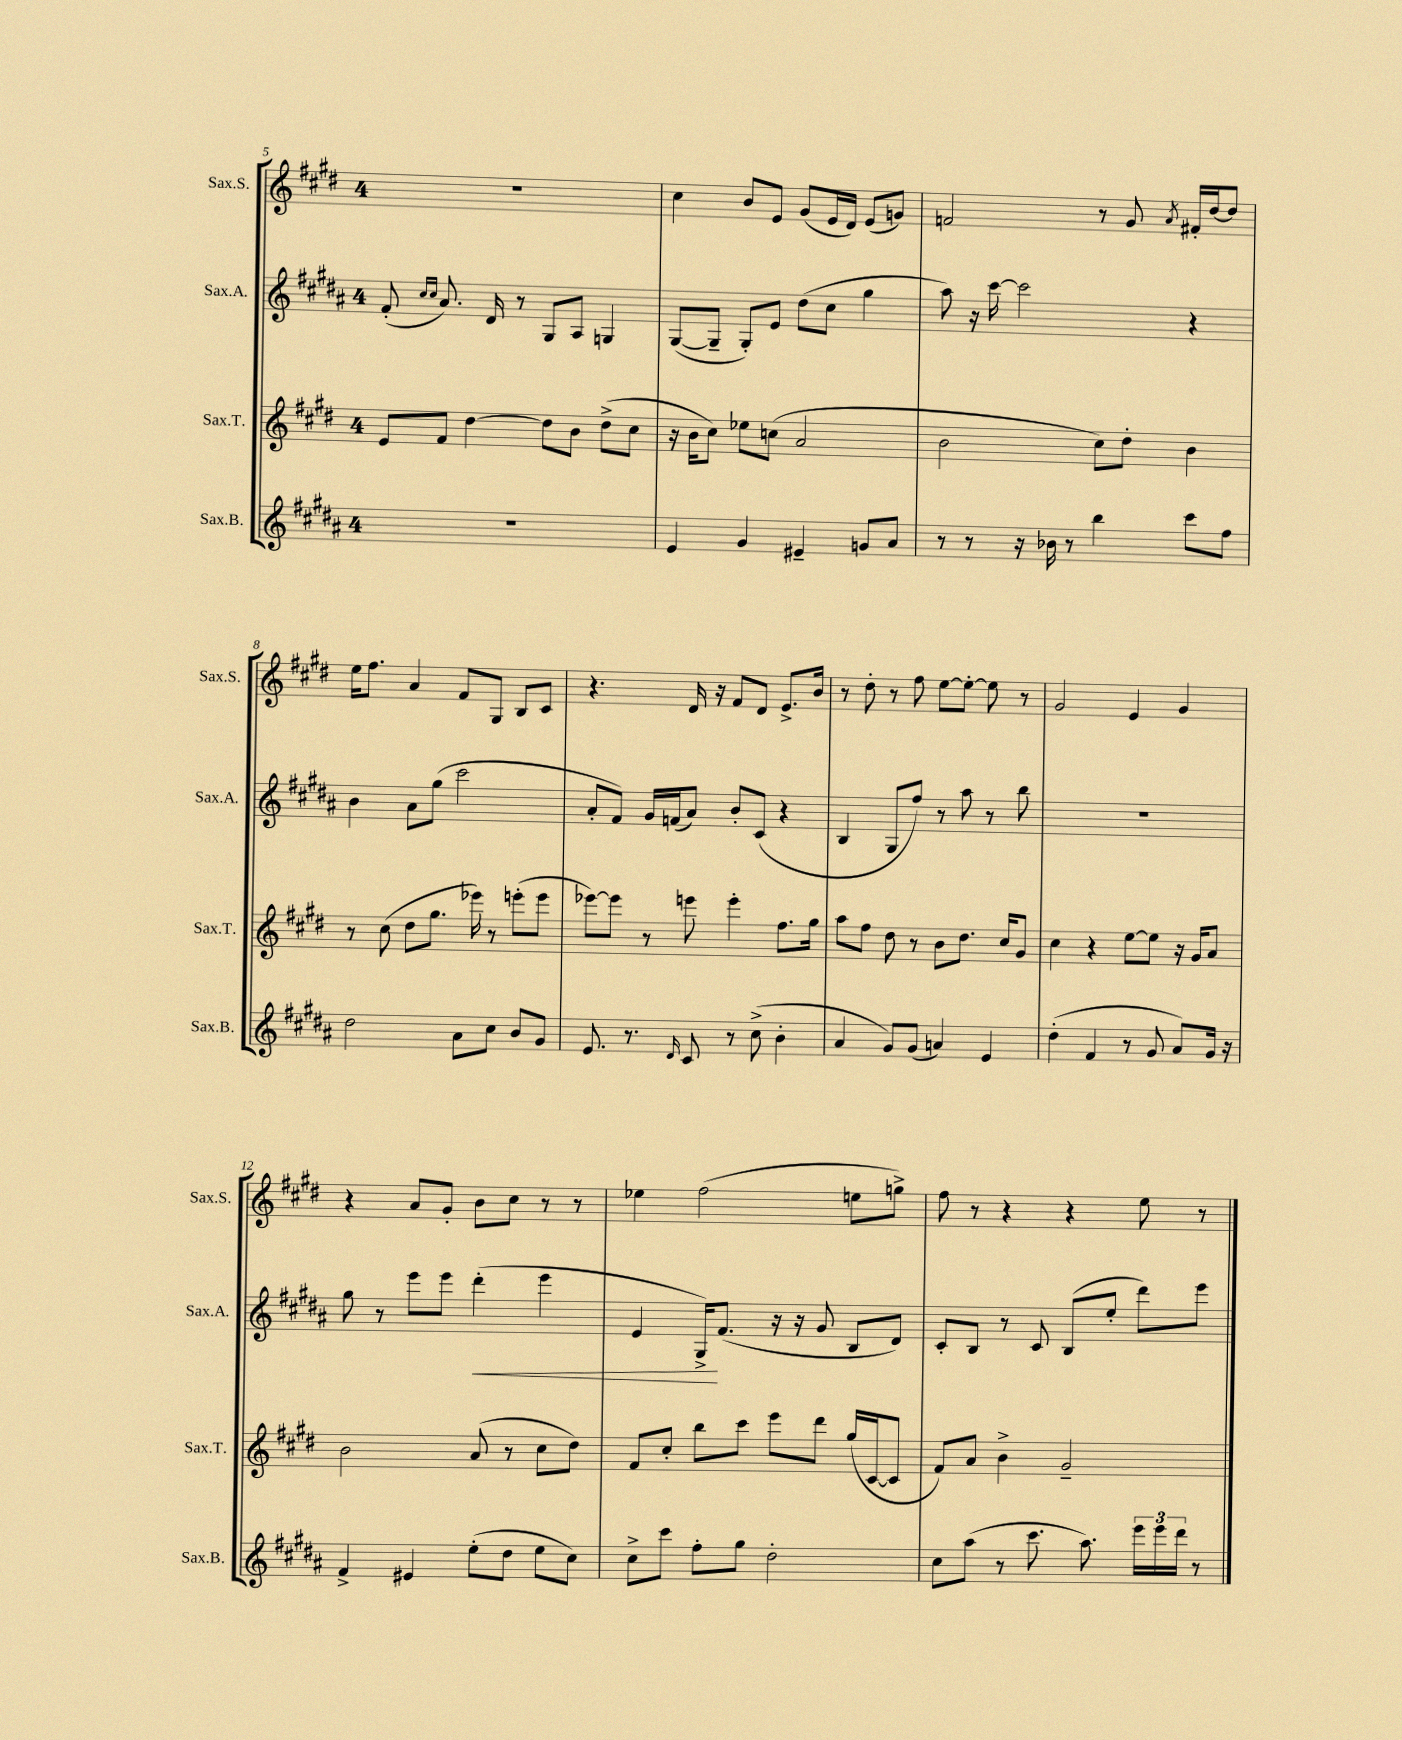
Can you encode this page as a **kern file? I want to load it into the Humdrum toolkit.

**kern	**kern	**kern	**kern
*staff4	*staff3	*staff2	*staff1
*clefG2	*clefG2	*clefG2	*clefG2
*k[f#c#g#d#a#]	*k[f#c#g#d#]	*k[f#c#g#d#a#]	*k[f#c#g#d#]
*M4/4	*M4/4	*M4/4	*M4/4
1r	8e	(8f#'	1r
.	.	16qqcc#	.
.	.	16qqcc#	.
.	8f#	8.a#)	.
.	[4dd#	.	.
.	.	16d#	.
.	.	8r	.
.	8dd#]	8G#	.
.	8b	8A#	.
.	(8dd#^	4G	.
.	8cc#	.	.
=	=	=	=
4e	16r	([8G#	4cc#
.	16b	.	.
.	8cc#)	8G#~]	.
4g#	8ee-	8G#')	8b
.	(8cc	8e	8e
4e#~	2a	(8dd#	(8g#
.	.	8cc#	16e
.	.	.	16d#)
8g	.	4gg#	(8e
8a#	.	.	8g)
=	=	=	=
8r	2b	8aa#)	2f
8r	.	16r	.
.	.	[16ccc#	.
16r	.	2ccc#]	.
16b-	.	.	.
8r	.	.	.
4bb	8cc#)	.	8r
.	8dd#'	.	8g#
.	.	.	8qa
8ccc#	4b	4r	16f#'
.	.	.	[16dd#
8ff#	.	.	8dd#]
=	=	=	=
2dd#	8r	4b	16ee
.	.	.	8.ff#
.	(8cc#	.	.
.	8dd#	8a#	4a
.	8.gg#	(8gg#	.
8a#	.	2ccc#	8f#
.	16eee-)	.	.
8cc#	8r	.	8G#
8b	(8eee'	.	8B
8g#	8eee	.	8c#
=	=	=	=
8.e	[8eee-)	8a#'	4.r
.	8eee-]	8f#)	.
8.r	.	.	.
.	8r	16g#	.
.	.	(16f	.
16qqd#	.	.	.
8c#	8eee	8a#)	16d#
.	.	.	16r
8r	4eee'	8b'	8f#
(8cc#^	.	(8c#	8d#
4b'	8.ff#	4r	8.e^
.	16gg#	.	16b
=	=	=	=
4a#	8aa	4B	8r
.	8ff#	.	8dd#'
8g#)	8dd#	8G#	8r
(8g#	8r	8ff#)	8ff#
4a)	8b	8r	[8ee
.	8.dd#	8aa#	8ee'_
4e	.	8r	8ee]
.	16cc#	.	.
.	8g#	8bb	8r
=	=	=	=
(4dd#'	4cc#	1r	2g#
4f#	4r	.	.
8r	[8ee	.	4e
8g#	8ee]	.	.
8a#)	16r	.	4g#
.	16g#	.	.
16g#	8a	.	.
16r	.	.	.
=	=	=	=
4f#^	2b	8gg#	4r
.	.	8r	.
4e#	.	8eee	8a
.	.	8eee	8g#'
(8ee'	(8a	(4ddd#'	8b
8dd#	8r	.	8cc#
8ee	8cc#	4eee	8r
8cc#)	8dd#)	.	8r
=	=	=	=
8cc#^	8f#	4e	4ee-
8ccc#	8cc#'	.	.
8ff#'	8bb	16G#^)	(2ff#
.	.	(8.f#	.
8gg#	8ccc#	.	.
2dd#'	8eee	16r	.
.	.	16r	.
.	8ddd#	8g#	.
.	(16gg#	8B	8ee
.	[16c#	.	.
.	8c#]	8d#)	8gg^)
=	=	=	=
8cc#	8f#)	8c#'	8ff#
(8aa#	8a	8B	8r
8r	4b^	8r	4r
8.ccc#	.	8c#	.
.	2g#~	(8B	4r
8.aa#)	.	.	.
.	.	8ee'	.
24eee	.	8ddd#)	8ee
24eee	.	.	.
24ddd#	.	.	.
8r	.	8eee	8r
==	==	==	==
*-	*-	*-	*-
